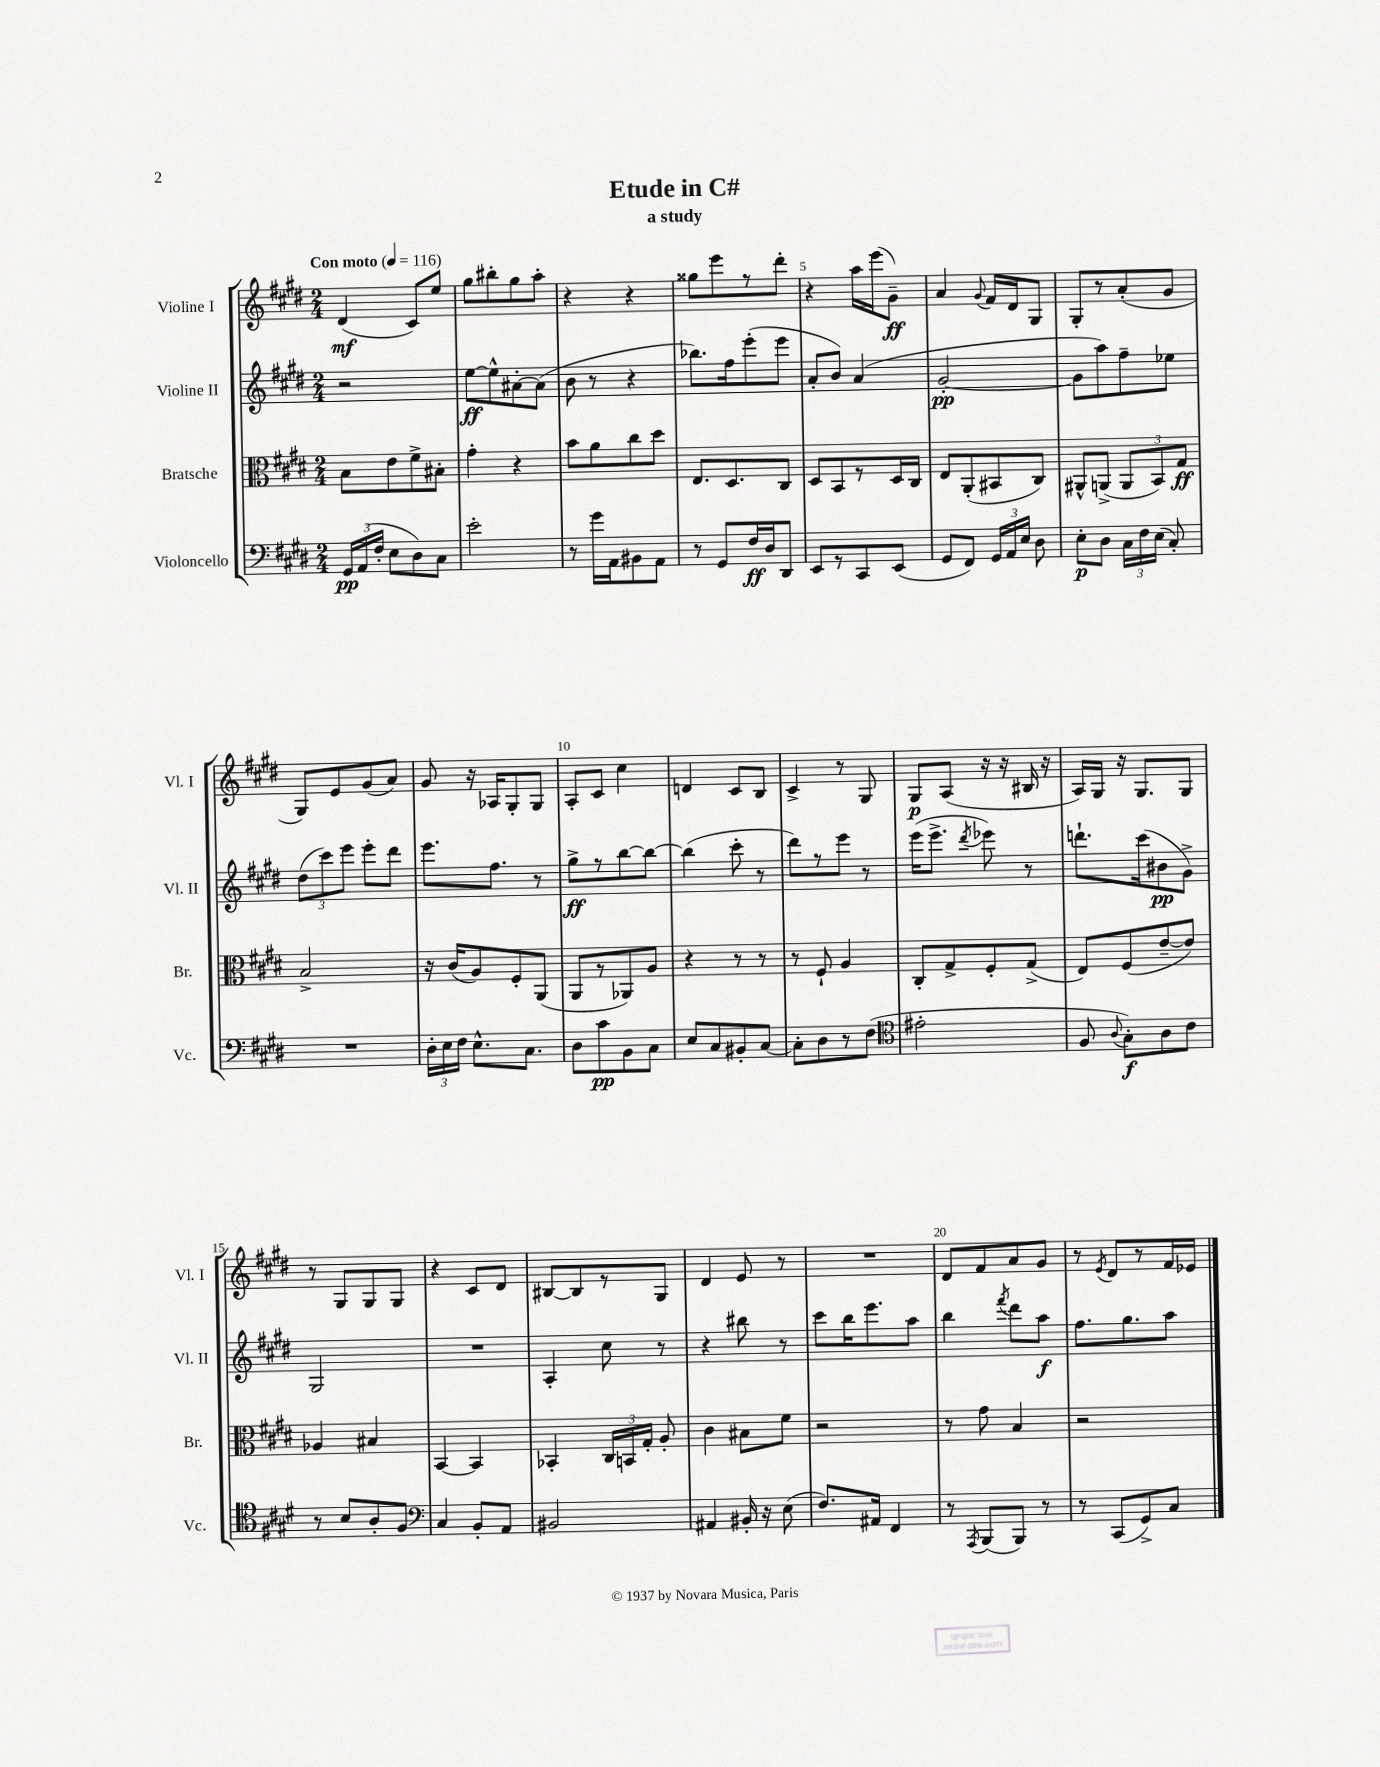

**kern	**dynam	**kern	**dynam	**kern	**dynam	**kern	**dynam
*part4	*part4	*part3	*part3	*part2	*part2	*part1	*part1
*staff4	*staff4	*staff3	*staff3	*staff2	*staff2	*staff1	*staff1
*I"Violoncello	*	*I"Bratsche	*	*I"Violine II	*	*I"Violine I	*
*I'Vc.	*	*I'Br.	*	*I'Vl. II	*	*I'Vl. I	*
*clefF4	*	*clefC3	*	*clefG2	*	*clefG2	*
*k[f#c#g#d#]	*	*k[f#c#g#d#]	*	*k[f#c#g#d#]	*	*k[f#c#g#d#]	*
*M2/4	*	*M2/4	*	*M2/4	*	*M2/4	*
*MM116	*	*MM116	*	*MM116	*	*MM116	*
=1	=1	=1	=1	=1	=1	=1	=1
!	!	!	!	!	!	!LO:TX:a:B:t=Con moto	!
24GG#/LL	pp	8B\L	.	2r	.	(4d#/	mf
(24AA/	.	.	.	.	.	.	.
24F#'/JJ	.	.	.	.	.	.	.
8E\L	.	8e\	.	.	.	.	.
8D#\)	.	8f#^\	.	.	.	8c#/L)	.
8C#\J	.	8B#X'\J	.	.	.	8ee/J	.
=2	=2	=2	=2	=2	=2	=2	=2
2e'\	.	4g#'\	.	[8ee\L	ff	8gg#\L	.
.	.	.	.	8ee^^\]	.	8bb#X'\	.
.	.	4r	.	[8a#X'\	.	8gg#\	.
.	.	.	.	(8a#\J]	.	8aa'\J	.
=3	=3	=3	=3	=3	=3	=3	=3
8r	.	8b\L	.	8b\	.	4r	.
16g#\LL	.	8a\	.	8r	.	.	.
16AA\J	.	.	.	.	.	.	.
8BB#X\	.	8cc#\	.	4r	.	4r	.
8AA\J	.	8dd#\J	.	.	.	.	.
=4	=4	=4	=4	=4	=4	=4	=4
8r	.	8.E/L	.	8.bb-X\L)	.	8gg##X\L	.
8GG#/L	.	.	.	.	.	8eee\	.
.	.	8.D#/	.	16ff#\k	.	.	.
16F#/L	ff	.	.	(8eee'\	.	8r	.
16D#/J	.	.	.	.	.	.	.
8DD#/J	.	8C#/J	.	8eee\J	.	8ddd#'\J	.
=5	=5	=5	=5	=5	=5	=5	=5
8EE/L	.	8D#/L	.	8a'/L	.	4r	.
8r	.	8BB/	.	8b/J)	.	.	.
8CC#/	.	8r	.	(4a/	.	16aa\LL	.
.	.	.	.	.	.	(16eee\J	.
(8EE/J	.	16D#/L	.	.	.	8g#~\J)	ff
.	.	16C#/JJ	.	.	.	.	.
=6	=6	=6	=6	=6	=6	=6	=6
8GG#/L	.	8E/L	.	[2g#'/	pp	4a/	.
8FF#/J)	.	(8AA'/	.	.	.	.	.
.	.	.	.	.	.	8qqg#/	.
24GG#/LL	.	8BB#X/	.	.	.	16f#/LL	.
24AA/	.	.	.	.	.	.	.
.	.	.	.	.	.	16d#/J	.
24E/JJ	.	.	.	.	.	.	.
8D#\	.	8C#/J)	.	.	.	8G#/J	.
=7	=7	=7	=7	=7	=7	=7	=7
8E'\L	p	8AA#X^^/L	.	8g#\L]	.	8G#'/L	.
8D#\J	.	(8AAn^/J	.	8aa\)	.	8r	.
24C#\LL	.	12AA/L	.	8ff#~\	.	(8a'/	.
24F#\	.	.	.	.	.	.	.
(24E\JJ	.	12BB/)	.	.	.	.	.
8C#'/)	.	.	.	8ee-X\J	.	8g#/J	.
.	.	12G#/J	ff	.	.	.	.
!!LO:LB:g=z
=8	=8	=8	=8	=8	=8	=8	=8
2r	.	2B^/	.	(12dd#\L	.	8G#/L)	.
.	.	.	.	12ccc#\)	.	.	.
.	.	.	.	.	.	8e/	.
.	.	.	.	12eee\J	.	.	.
.	.	.	.	8eee'\L	.	(8g#/	.
.	.	.	.	8ddd#\J	.	8a/J)	.
=9	=9	=9	=9	=9	=9	=9	=9
24D#'\LL	.	16r	.	8.eee\L	.	8g#/	.
24E\	.	.	.	.	.	.	.
.	.	(16c#/KL	.	.	.	.	.
24F#\JJ	.	.	.	.	.	.	.
8.E^^\L	.	8A/)	.	.	.	16r	.
.	.	.	.	8.ff#\J	.	16A-X/KL	.
.	.	8F#'/	.	.	.	8G#'/	.
8.C#\J	.	.	.	.	.	.	.
.	.	(8AA/J	.	8r	.	8G#/J	.
=10	=10	=10	=10	=10	=10	=10	=10
8D#\L	.	8AA/L	.	8gg#^\L	ff	8A'/L	.
8c#\	pp	8r	.	8r	.	8c#/J	.
8BB\	.	8AA-X/)	.	[8bb\	.	4cc#\	.
8C#\J	.	8A/J	.	8bb\J_	.	.	.
=11	=11	=11	=11	=11	=11	=11	=11
8E/L	.	4r	.	(4bb\]	.	4dn/	.
8C#/	.	.	.	.	.	.	.
8BB#X'/	.	8r	.	8ccc#'\	.	8c#/L	.
[8C#/J	.	8r	.	8r	.	8B/J	.
=12	=12	=12	=12	=12	=12	=12	=12
8C#'\L]	.	8r	.	8ddd#\L)	.	4c#^/	.
8D#\	.	8F#`/	.	8r	.	.	.
8r	.	4A/	.	8eee\J	.	8r	.
(8F#\J	.	.	.	8r	.	8G#/	.
=13	=13	=13	=13	=13	=13	=13	=13
*clefC4	*	*	*	*	*	*	*
2e#X'\	.	8C#'/L	.	(16eee\KL	.	8G#/L	p
.	.	.	.	8.eee^\J	.	.	.
.	.	8G#^/	.	.	.	(8A/J	.
.	.	.	.	8qddd#/	.	.	.
.	.	8F#'/	.	8eee-X\)	.	16r	.
.	.	.	.	.	.	16r	.
.	.	(8G#^/J	.	8r	.	16B#X/	.
.	.	.	.	.	.	16r	.
=14	=14	=14	=14	=14	=14	=14	=14
8F#/	.	8E/L)	.	8.dddn`\L	.	16A/LL)	.
.	.	.	.	.	.	16G#/JJ	.
8qqA/	.	.	.	.	.	.	.
8G#'\L)	f	(8F#/	.	.	.	16r	.
.	.	.	.	(16ccc#\k	.	8.G#/L	.
8A\	.	[8e~/	.	8b#X\	pp	.	.
8c#\J	.	8e/J])	.	8g#^\J)	.	8G#/J	.
!!LO:LB:g=z
=15	=15	=15	=15	=15	=15	=15	=15
8r	.	4A-X/	.	2G#/	.	8r	.
8B/L	.	.	.	.	.	8G#/L	.
8A'/	.	4B#X/	.	.	.	8G#/	.
8F#/J	.	.	.	.	.	8G#/J	.
=16	=16	=16	=16	=16	=16	=16	=16
*clefF4	*	*	*	*	*	*	*
4C#/	.	[4BB/	.	2r	.	4r	.
8BB'/L	.	4BB/]	.	.	.	8c#/L	.
8AA/J	.	.	.	.	.	8d#/J	.
=17	=17	=17	=17	=17	=17	=17	=17
2BB#X/	.	4BB-X'/	.	4A'/	.	[8B#X/L	.
.	.	.	.	.	.	8B#/]	.
.	.	24C#/LL	.	8cc#\	.	8r	.
.	.	24BBn/	.	.	.	.	.
.	.	24G#'/JJ	.	.	.	.	.
.	.	8A'/	.	8r	.	8G#/J	.
=18	=18	=18	=18	=18	=18	=18	=18
4AA#X/	.	4c#\	.	4r	.	4d#/	.
16BB#X'/	.	8B#X\L	.	8bb#X\	.	8e/	.
16r	.	.	.	.	.	.	.
(8E\	.	8f#\J	.	8r	.	8r	.
=19	=19	=19	=19	=19	=19	=19	=19
8.F#/L)	.	2r	.	8ccc#\L	.	2r	.
.	.	.	.	16bb\K	.	.	.
16AA#X/Jk	.	.	.	8.eee\	.	.	.
4FF#/	.	.	.	.	.	.	.
.	.	.	.	8aa\J	.	.	.
=20	=20	=20	=20	=20	=20	=20	=20
8r	.	8r	.	4bb\	.	8d#/L	.
8qAAA/	.	.	.	.	.	.	.
(8BBB/L	.	8g#\	.	.	.	8f#/	.
.	.	.	.	8qfff#/	.	.	.
8BBB/J)	.	4B/	.	8ddd#\L	.	8a/	.
8r	.	.	.	8aa\J	f	8g#/J	.
=21	=21	=21	=21	=21	=21	=21	=21
8r	.	2r	.	8.ff#\L	.	8r	.
.	.	.	.	.	.	8qe/	.
(8CC#/L	.	.	.	.	.	8d#/L	.
.	.	.	.	8.gg#\	.	.	.
8GG#^/)	.	.	.	.	.	8r	.
8C#/J	.	.	.	8aa\J	.	16f#/L	.
.	.	.	.	.	.	16e-X/JJ	.
==	==	==	==	==	==	==	==
*-	*-	*-	*-	*-	*-	*-	*-
